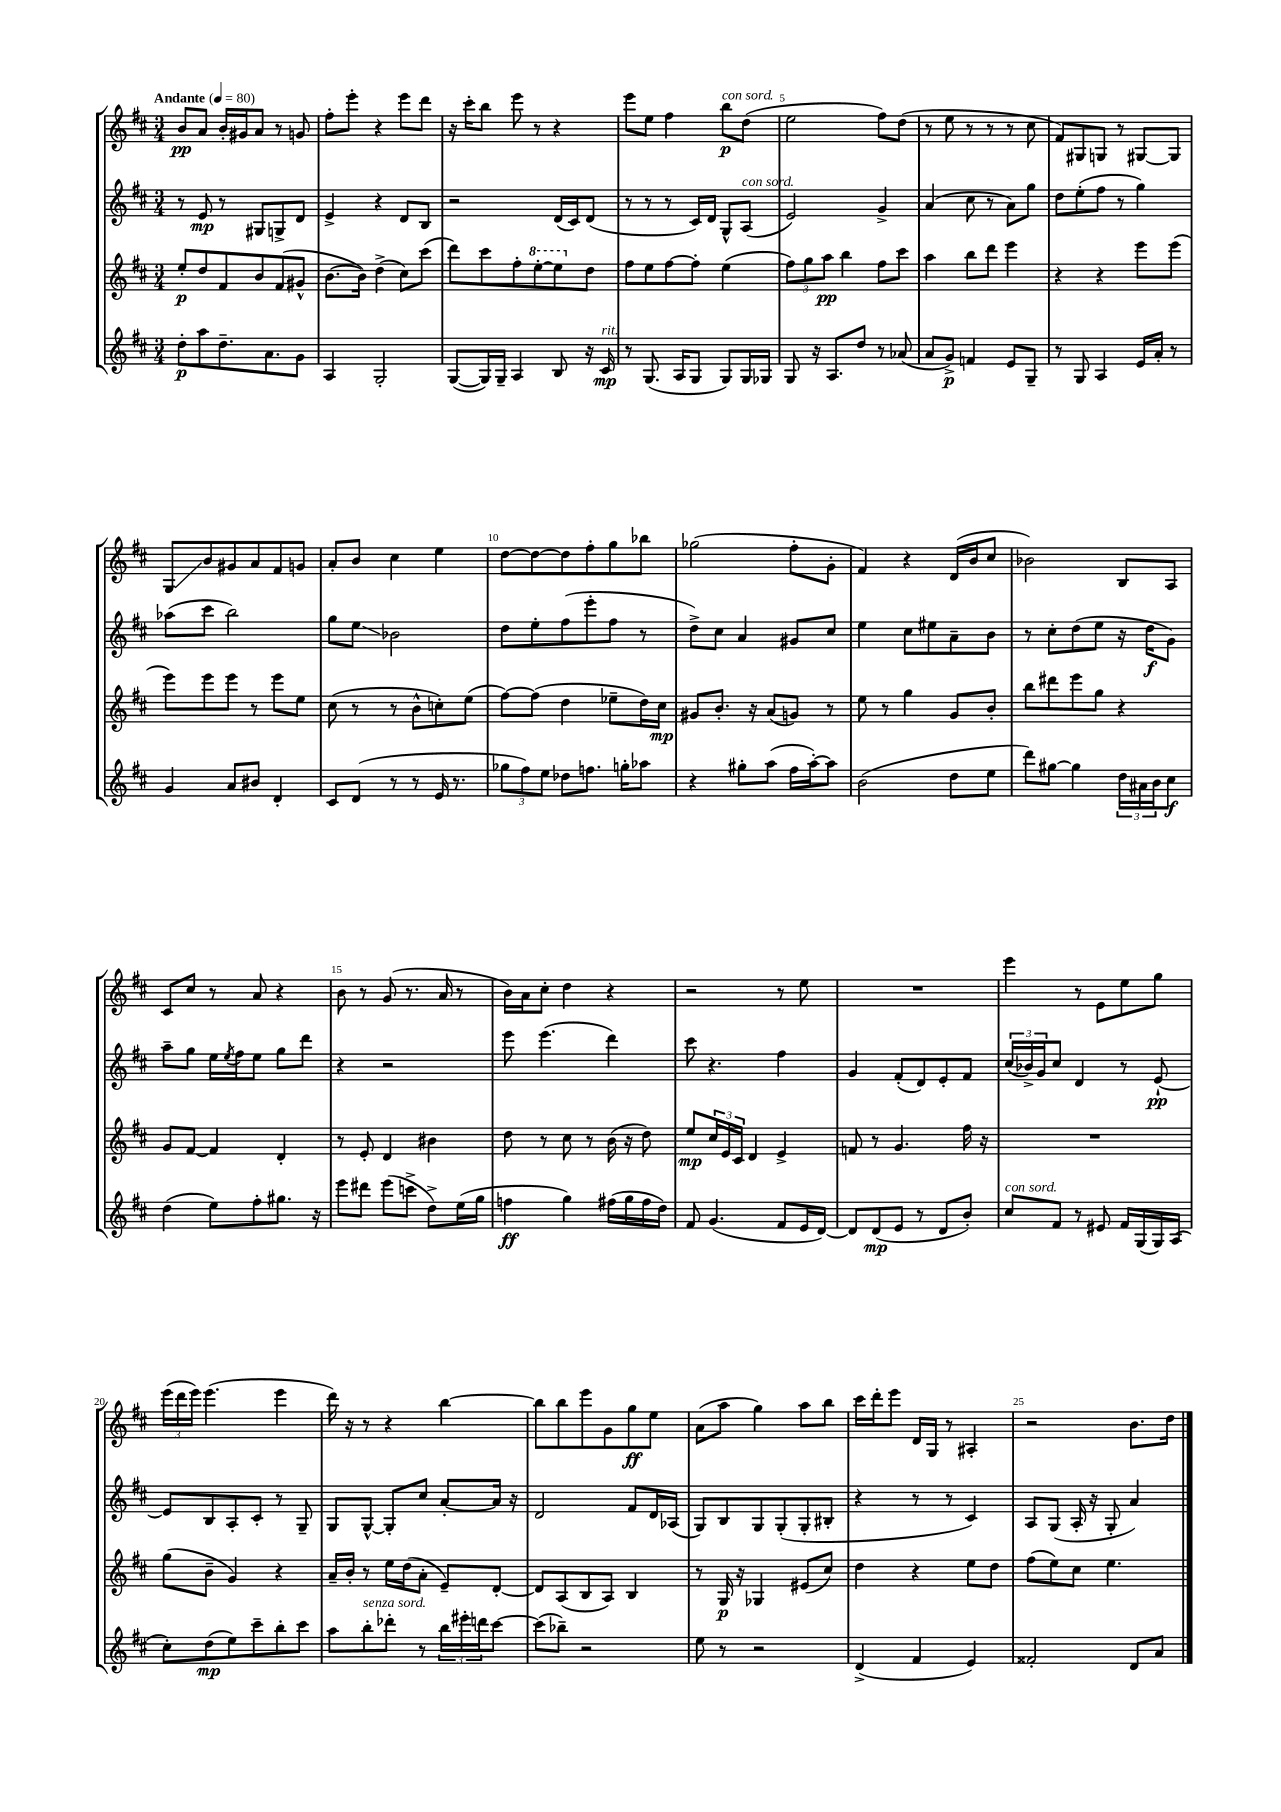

**kern	**kern	**kern	**kern
*staff4	*staff3	*staff2	*staff1
*clefG2	*clefG2	*clefG2	*clefG2
*k[f#c#]	*k[f#c#]	*k[f#c#]	*k[f#c#]
*M3/4	*M3/4	*M3/4	*M3/4
*MM80	*MM80	*MM80	*MM80
8dd'	8ee'	8r	8b
8aa	8dd	8e	8a
8.dd~	8f#	8r	16b'
.	.	.	16g#
.	8b	8G#	8a
8.a	.	.	.
.	(8f#	8G^	8r
8g	8g#^^	8d	8g
=	=	=	=
4A	[8.b	4e^	8ff#'
.	.	.	8eee'
.	16b])	.	.
2G'	(4dd^	4r	4r
.	8cc#)	8d	8eee
.	(8ccc#	8B	8ddd
=	=	=	=
([8G	8ddd)	2r	16r
.	.	.	16ccc#'
16G])	8ccc#	.	8bb
16G~	.	.	.
4A	8ff#'	.	8eee
.	[8eee'	.	8r
8B	8eee]	(16d	4r
.	.	16c#)	.
16r	8dd	(8d	.
16c#	.	.	.
=	=	=	=
8r	8ff#	8r	8eee
(8.G	8ee	8r	8ee
.	[8ff#	8r	4ff#
16A	.	.	.
8G	8ff#']	16c#)	.
.	.	16d	.
8G)	(4ee	8G^^	8bb
16G	.	(8A	(8dd
16G-	.	.	.
=	=	=	=
8G	12ff#)	2e)	2ee
.	12gg	.	.
16r	.	.	.
.	12aa	.	.
8.A	.	.	.
.	4bb	.	.
8dd	.	.	.
8r	8ff#	4g^	8ff#)
(8a-	8ccc#	.	(8dd
=	=	=	=
8a	4aa	(4a	8r
8g^)	.	.	8ee
4f	8bb	8cc#	8r
.	8ddd	8r	8r
8e	4eee	8a)	8r
8G~	.	8gg	8cc#
=	=	=	=
8r	4r	8dd	8f#)
8G	.	(8ee'	8G#
4A	4r	8ff#	8G
.	.	8r	8r
16e	8eee	4gg)	[8G#
16a'	.	.	.
8r	(8eee	.	8G#]
=	=	=	=
4g	8eee)	(8aa-	8G
.	8eee	8ccc#	8b
8a	8eee	2bb)	8g#
8b#	8r	.	8a
4d'	8eee	.	8f#
.	8ee	.	8g
=	=	=	=
8c#	(8cc#	8gg	8a'
(8d	8r	8ee	8b
8r	8r	2b-	4cc#
8r	8b^^	.	.
16e	8cc')	.	4ee
8.r	.	.	.
.	(8ee	.	.
=	=	=	=
12gg-	[8ff#)	8dd	[8dd
12ff#)	.	.	.
.	(8ff#]	8ee'	8dd_
12ee	.	.	.
8dd-	4dd	(8ff#	8dd]
8.ff	.	8eee'	8ff#'
.	8ee-~	8ff#	8gg
16gg'	.	.	.
8aa-	16dd)	8r	8bb-
.	16cc#	.	.
=	=	=	=
4r	8g#	8dd^)	(2gg-
.	8.b'	8cc#	.
8gg#'	.	4a	.
.	16r	.	.
(8aa	(8a	.	.
16ff#	8g)	8g#	8ff#'
[16aa')	.	.	.
8aa]	8r	8cc#	8g'
=	=	=	=
(2b	8ee	4ee	4f#)
.	8r	.	.
.	4gg	8cc#	4r
.	.	8ee#	.
8dd	8g	8a~	(16d
.	.	.	16b
8ee	8b'	8b	8cc#
=	=	=	=
8ddd)	8bb	8r	2b-)
[8gg#	8ddd#	8cc#'	.
4gg#]	8eee	(8dd	.
.	8gg	8ee	.
24dd	4r	16r	8B
24a#	.	.	.
.	.	16dd	.
24b	.	.	.
8cc#	.	8g)	8A
=	=	=	=
(4dd	8g	8aa~	8c#
.	[8f#	8gg	8cc#
8ee)	4f#]	16ee	8r
.	.	8qee	.
.	.	16ff#	.
8ff#'	.	8ee	8a
8.gg#	4d'	8gg	4r
.	.	8ddd	.
16r	.	.	.
=	=	=	=
8eee	8r	4r	8b
8ddd#	8e'	.	8r
(8eee	4d	2r	(8g
8ccc^	.	.	8.r
8dd^)	4b#	.	.
.	.	.	16a
(16ee	.	.	8r
16gg	.	.	.
=	=	=	=
4ff	8dd	8eee	16b)
.	.	.	16a
.	8r	(4.eee	8cc#'
4gg)	8cc#	.	4dd
.	8r	.	.
(16ff#	(16b	4ddd)	4r
16gg	16r	.	.
16ff#	8dd)	.	.
16dd)	.	.	.
=	=	=	=
8f#	8ee	8ccc#	2r
(4.g	24cc#	4.r	.
.	24e	.	.
.	24c#	.	.
.	4d	.	.
8f#	4e^	4ff#	8r
16e	.	.	8ee
[16d)	.	.	.
=	=	=	=
8d]	8f	4g	2.r
(8d	8r	.	.
8e	4.g	(8f#'	.
8r	.	8d)	.
8d	.	8e'	.
8b')	16ff#	8f#	.
.	16r	.	.
=	=	=	=
8cc#	2.r	(24cc#	4eee
.	.	24b-^)	.
.	.	24g	.
8f#	.	8cc#	.
8r	.	4d	8r
8e#	.	.	8e
16f#	.	8r	8ee
(16G	.	.	.
16G)	.	[8e`	8gg
(16A	.	.	.
=	=	=	=
8cc#')	(8gg	8e]	(24eee
.	.	.	24ddd
.	.	.	24eee)
(8dd	8b~	8B	(4.eee
8ee)	4g)	8A'	.
8ccc#~	.	8c#'	.
8bb'	4r	8r	4eee
8ccc#	.	8G~	.
=	=	=	=
8aa	16a~	8G	16ddd)
.	16b'	.	16r
8bb'	8r	[8G^^	8r
8ddd-'	16ee	8G']	4r
.	(16dd	.	.
8r	8a'	8cc#	.
24bb	8e~)	[8a'	[4bb
24eee#'	.	.	.
24ddd	.	.	.
[8ccc#	[8d'	16a]	.
.	.	16r	.
=	=	=	=
(8ccc#]	8d]	2d	8bb]
8bb-~)	(8A	.	8bb
2r	8B	.	8eee
.	8A)	.	8g
.	4B	8f#	8gg
.	.	16d	8ee
.	.	(16A-	.
=	=	=	=
8ee	8r	8G)	(8a
8r	16G	8B	8aa
.	16r	.	.
2r	4G-	8G	4gg)
.	.	(8G'	.
.	(8e#	8G'	8aa
.	8cc#)	8B#'	8bb
=	=	=	=
(4d^	4dd	4r	16ccc#
.	.	.	16ddd'
.	.	.	8eee
4f#	4r	8r	16d
.	.	.	16G
.	.	8r	8r
4e)	8ee	4c#)	4A#'
.	8dd	.	.
=	=	=	=
2f##'	(8ff#	8A	2r
.	8ee)	(8G	.
.	8cc#	16A'	.
.	.	16r	.
.	4.ee	8G'	.
8d	.	4a)	8.b
8a	.	.	.
.	.	.	16dd
==	==	==	==
*-	*-	*-	*-
